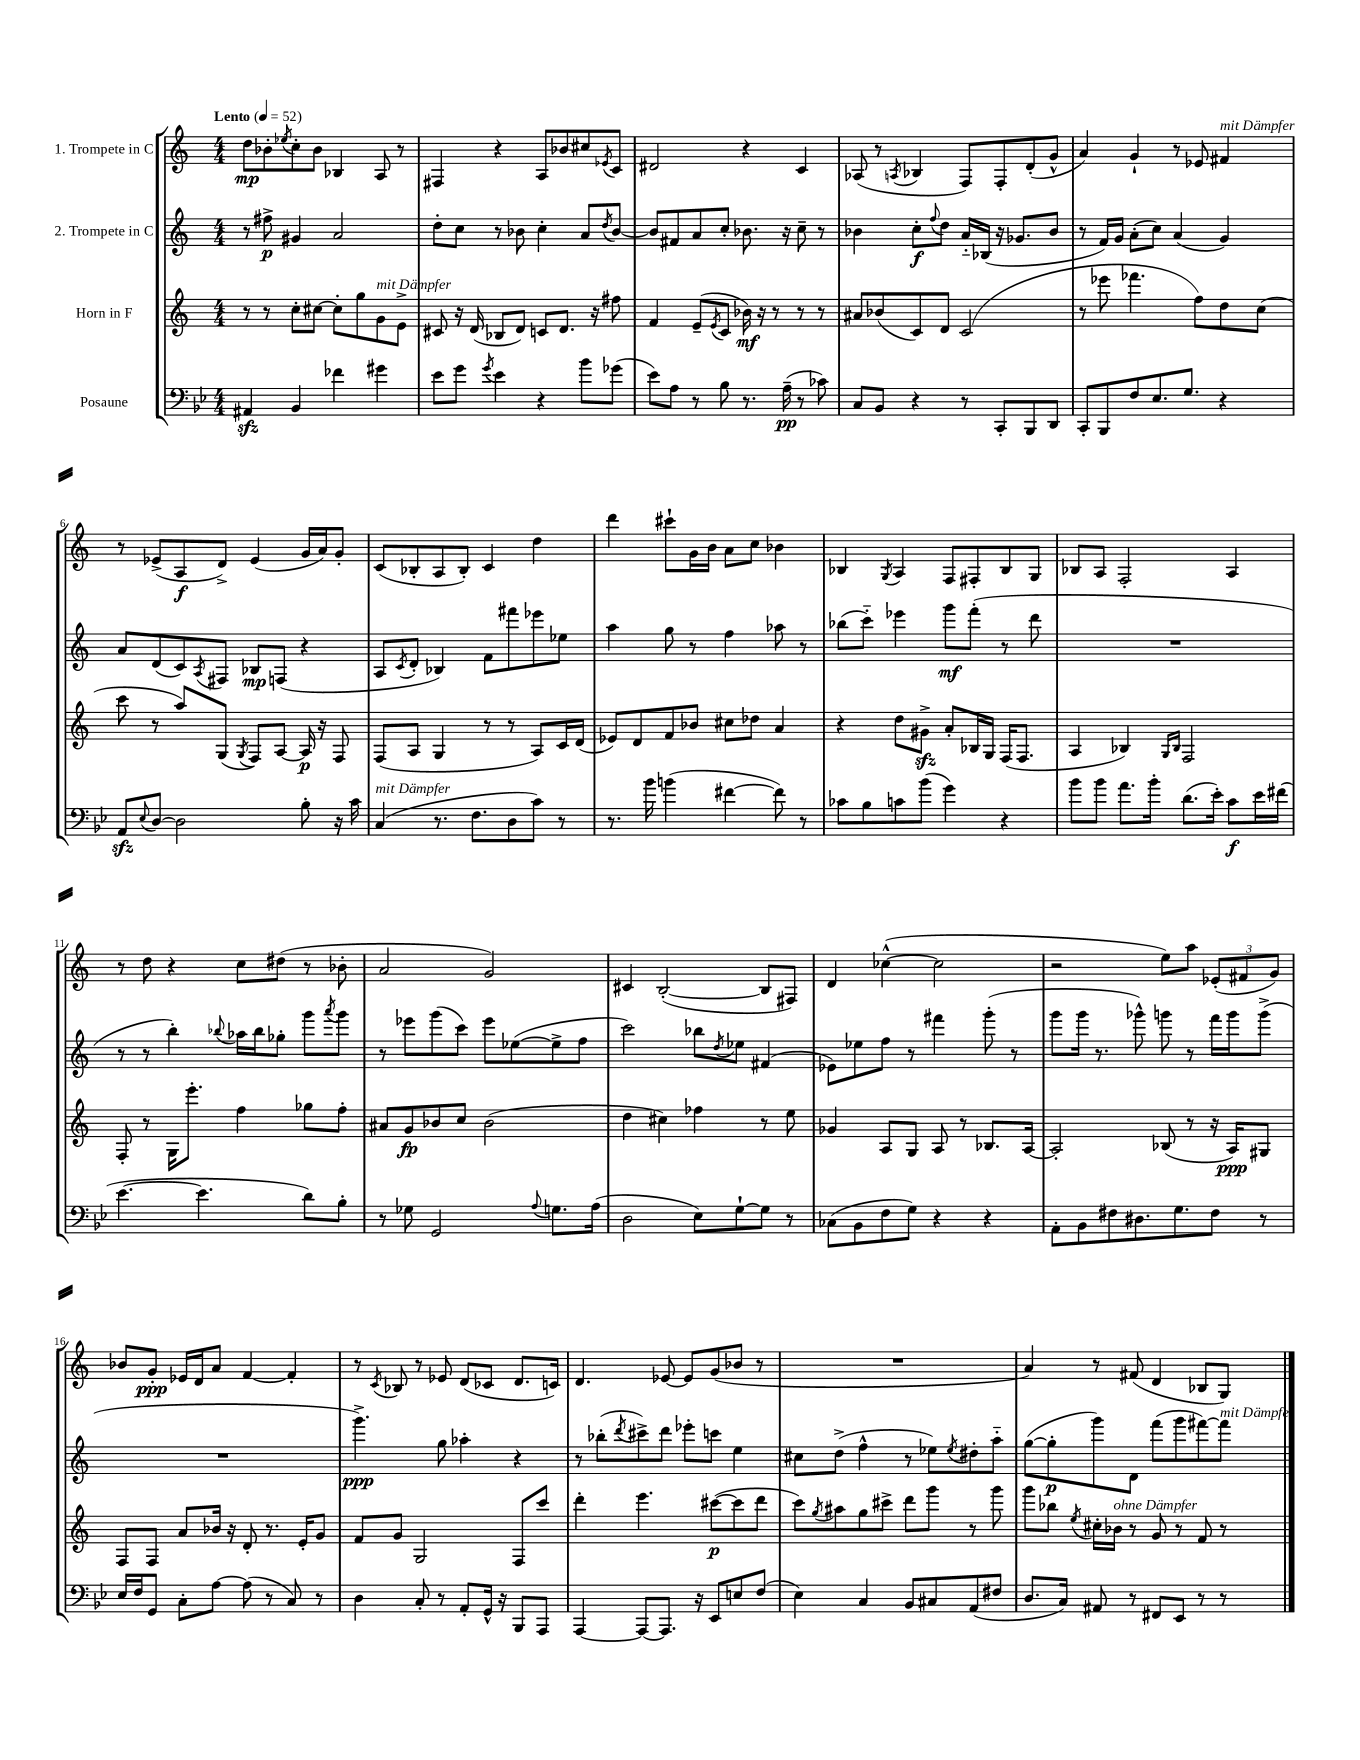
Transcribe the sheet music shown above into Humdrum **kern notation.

**kern	**dynam	**kern	**dynam	**kern	**dynam	**kern	**dynam
*part4	*part4	*part3	*part3	*part2	*part2	*part1	*part1
*staff4	*staff4	*staff3	*staff3	*staff2	*staff2	*staff1	*staff1
*I"Posaune	*	*I"Horn in F	*	*I"2. Trompete in C	*	*I"1. Trompete in C	*
*clefF4	*	*clefG2	*	*clefG2	*	*clefG2	*
*k[b-e-]	*	*k[]	*	*k[]	*	*k[]	*
*M4/4	*	*M4/4	*	*M4/4	*	*M4/4	*
*MM52	*	*MM52	*	*MM52	*	*MM52	*
=1	=1	=1	=1	=1	=1	=1	=1
!	!	!	!	!	!	!LO:TX:a:B:t=Lento	!
4AA#Xzz/	.	8r	.	8r	.	8dd\L	mp
.	.	8r	.	8ff#X^\	p	8b-X'\	.
.	.	.	.	.	.	8qee-X/	.
4BB-/	.	8cc'\L	.	4g#X/	.	8cc'\	.
.	.	[8cc#X\J	.	.	.	8b-\J	.
4f-X\	.	8cc#'\L]	.	2a/	.	4B-X/	.
.	.	8gg\	.	.	.	.	.
!	!	!LO:TX:a:i:t=mit Dämpfer	!	!	!	!	!
4g#X\	.	8g\	.	.	.	8A/	.
.	.	8e^\J	.	.	.	8r	.
=2	=2	=2	=2	=2	=2	=2	=2
8e-\L	.	8c#X/	.	8dd'\L	.	4F#X/	.
8g\J	.	16r	.	8cc\J	.	.	.
.	.	(16d/	.	.	.	.	.
8qg/	.	.	.	.	.	.	.
4e-\	.	8B-X/L	.	8r	.	4r	.
.	.	8d/J)	.	8b-X\	.	.	.
4r	.	8cn/L	.	4cc'\	.	8A/L	.
.	.	8.d/J	.	.	.	8b-X/	.
8b-\L	.	.	.	8a/L	.	8cc#X/	.
.	.	16r	.	.	.	.	.
.	.	.	.	8qdd/	.	8qe-X/	.
(8g-X\J	.	8ff#X\	.	[8b-/J	.	8c/J	.
=3	=3	=3	=3	=3	=3	=3	=3
8e-\L)	.	4f/	.	8b-/L]	.	2d#X/	.
8A\J	.	.	.	8f#X/	.	.	.
8r	.	(8e~/L	.	8a/	.	.	.
.	.	8qe/	.	.	.	.	.
8B-\	.	8c/J	.	8cc'/J	.	.	.
8.r	.	16b-X\)	mf	8.b-X\	.	4r	.
.	.	16r	.	.	.	.	.
.	.	8r	.	.	.	.	.
(16A~\	pp	.	.	16r	.	.	.
8r	.	8r	.	8cc~\	.	4c/	.
8c-X\)	.	8r	.	8r	.	.	.
=4	=4	=4	=4	=4	=4	=4	=4
8C/L	.	8a#X/L	.	4b-X\	.	(8A-X/	.
8BB-/J	.	(8b-X/	.	.	.	8r	.
.	.	.	.	.	.	8qAn/	.
4r	.	8c/)	.	8cc'\L	f	4B-X/	.
.	.	.	.	8qqff/	.	.	.
.	.	8d/J	.	8dd\J	.	.	.
8r	.	(2c/	.	16a/LL	.	8F/L)	.
.	.	.	.	(16B-X/JJ	.	.	.
8CC'/L	.	.	.	16r	.	8F'/	.
.	.	.	.	8.g-X/L	.	.	.
8BBB-/	.	.	.	.	.	(8d'/	.
8DD/J	.	.	.	8b-/J	.	8g^^/J	.
=5	=5	=5	=5	=5	=5	=5	=5
8CC'/L	.	8r	.	8r	.	4a/)	.
8BBB-/	.	8eee-X\	.	16f/LL)	.	.	.
.	.	.	.	16g/JJ	.	.	.
8F/	.	4.fff-X\	.	(8a'\L	.	4g`/	.
8.E-/	.	.	.	8cc\J)	.	.	.
.	.	.	.	(4a/	.	8r	.
8.G/J	.	.	.	.	.	.	.
.	.	8ff\L)	.	.	.	8e-X/	.
!	!	!	!	!	!	!LO:TX:a:i:t=mit Dämpfer	!
4r	.	8dd\	.	4g/)	.	4f#X/	.
.	.	(8cc\J	.	.	.	.	.
!!LO:LB:g=z
=6	=6	=6	=6	=6	=6	=6	=6
8AAzz/L	.	8ccc\	.	8a/L	.	8r	.
8qqE-/	.	.	.	.	.	.	.
[8D/J	.	8r	.	(8d/	.	(8e-X^/L	.
2D\]	.	8aa/L)	.	8c/)	.	8A/	f
.	.	.	.	8qA/	.	.	.
.	.	(8G/J	.	8F#X/J	.	8d^/J)	.
.	.	8qG/	.	.	.	.	.
.	.	8F/L)	.	8B-X/L	mp	(4e-/	.
.	.	[8A/J	.	(8Fn/J	.	.	.
8B-'\	.	16A/]	p	4r	.	16g/LL	.
.	.	16r	.	.	.	16a/J)	.
16r	.	8F/	.	.	.	8g'/J	.
16c\	.	.	.	.	.	.	.
=7	=7	=7	=7	=7	=7	=7	=7
!LO:TX:a:i:t=mit Dämpfer	!	!	!	!	!	!	!
(4C/	.	(8F/L	.	8A/L	.	(8c/L	.
.	.	.	.	8qc/	.	.	.
.	.	8A/J	.	8d'/J	.	8B-X'/	.
8.r	.	4G/	.	4B-X/)	.	8A/	.
.	.	.	.	.	.	8B-'/J)	.
8.F\L	.	.	.	.	.	.	.
.	.	8r	.	8f\L	.	4c/	.
8D\	.	8r	.	8fff#X\	.	.	.
8c\J)	.	8A/L)	.	8eee-X\	.	4dd\	.
8r	.	16c/L	.	8ee-X\J	.	.	.
.	.	(16d/JJ	.	.	.	.	.
=8	=8	=8	=8	=8	=8	=8	=8
8.r	.	8e-X/L)	.	4aa\	.	4ddd\	.
.	.	8d/	.	.	.	.	.
16b-\	.	.	.	.	.	.	.
(4bn\	.	8f/	.	8gg\	.	8ccc#X`\L	.
.	.	8b-X/J	.	8r	.	16g\L	.
.	.	.	.	.	.	16b\JJ	.
[4f#X\	.	8cc#X\L	.	4ff\	.	8a\L	.
.	.	8dd-X\J	.	.	.	8cc\J	.
8f#\])	.	4a/	.	8aa-X\	.	4b-X\	.
8r	.	.	.	8r	.	.	.
=9	=9	=9	=9	=9	=9	=9	=9
8c-X\L	.	4r	.	(8bb-X\L	.	4B-X/	.
8B-\	.	.	.	8ccc\J)	.	.	.
.	.	.	.	.	.	8qG/	.
8cn\	.	8dd\L	.	4eee-X\	.	4A/	.
(8b-\J	.	8g#Xzz^\J	.	.	.	.	.
4g\)	.	8a'/L	.	8ggg\L	mf	8F/L	.
.	.	16B-X/L	.	(8fff'\J	.	8F#X'/	.
.	.	16G/JJ	.	.	.	.	.
4r	.	(16F/KL	.	8r	.	8B-/	.
.	.	8.F/J	.	.	.	.	.
.	.	.	.	8ddd\	.	8G/J	.
=10	=10	=10	=10	=10	=10	=10	=10
8b-\L	.	4A/	.	1r	.	8B-X/L	.
8b-\J	.	.	.	.	.	8A/J	.
8.a\L	.	4B-X/)	.	.	.	2F'/	.
16b-'\Jk	.	.	.	.	.	.	.
.	.	16qqG/LL	.	.	.	.	.
.	.	16qqB-/JJ	.	.	.	.	.
(8.d\L	.	2F/	.	.	.	.	.
16e-'\Jk)	.	.	.	.	.	.	.
8c\L	f	.	.	.	.	4A/	.
16e-\L	.	.	.	.	.	.	.
(16f#X\JJ	.	.	.	.	.	.	.
!!LO:LB:g=z
=11	=11	=11	=11	=11	=11	=11	=11
[4.e-\	.	8F'/	.	8r	.	8r	.
.	.	8r	.	8r	.	8dd\	.
.	.	16G\KL	.	4bb'\)	.	4r	.
.	.	8.eee'\J	.	.	.	.	.
4.e-\]	.	.	.	.	.	.	.
.	.	.	.	8qqbb-X/	.	.	.
.	.	4ff\	.	16aa-X\LL	.	8cc\L	.
.	.	.	.	16bb-\J	.	.	.
.	.	.	.	8gg-X'\J	.	(8dd#X\J	.
8d\L)	.	8gg-X\L	.	8ggg\L	.	8r	.
.	.	.	.	8qaaa/	.	.	.
8B-'\J	.	8ff'\J	.	8ggg\J	.	8b-X'\	.
=12	=12	=12	=12	=12	=12	=12	=12
8r	.	8a#X/L	.	8r	.	2a/	.
8G-X\	.	8g/	fp	8eee-X\L	.	.	.
2GG/	.	8b-X/	.	(8ggg\	.	.	.
.	.	8cc/J	.	8ccc\J)	.	.	.
.	.	(2b-\	.	8eee-\L	.	2g/)	.
.	.	.	.	([8ee-X\	.	.	.
8qqA/	.	.	.	.	.	.	.
8.Gn\L	.	.	.	8ee-^\]	.	.	.
.	.	.	.	8ff\J	.	.	.
(16A\Jk	.	.	.	.	.	.	.
=13	=13	=13	=13	=13	=13	=13	=13
2D\	.	4dd\	.	2ccc\)	.	4c#X/	.
.	.	4cc#X\)	.	.	.	([2B'/	.
8E-\L)	.	4ff-X\	.	8bb-X\L	.	.	.
.	.	.	.	8qdd/	.	.	.
[8G`\	.	.	.	8ee-X\J	.	.	.
8G\J]	.	8r	.	(4f#X/	.	8B/L]	.
8r	.	8ee\	.	.	.	8F#X/J)	.
=14	=14	=14	=14	=14	=14	=14	=14
(8C-X\L	.	4g-X/	.	8e-X\L)	.	4d/	.
8BB-\	.	.	.	8ee-X\	.	.	.
8F\	.	8A/L	.	8ff\J	.	([4cc-X^^\	.
8G\J)	.	8G/J	.	8r	.	.	.
4r	.	8A/	.	4fff#X\	.	2cc-\]	.
.	.	8r	.	.	.	.	.
4r	.	8.B-X/L	.	(8ggg'\	.	.	.
.	.	.	.	8r	.	.	.
.	.	[16A/Jk	.	.	.	.	.
=15	=15	=15	=15	=15	=15	=15	=15
8AA'\L	.	2A'/]	.	8ggg\L	.	2r	.
8BB-\	.	.	.	16ggg\Jk	.	.	.
.	.	.	.	8.r	.	.	.
8F#X\	.	.	.	.	.	.	.
8.D#X\	.	.	.	8ggg-X^^\)	.	.	.
.	.	(8B-X/	.	8gggn\	.	8ee\L)	.
8.G\	.	.	.	.	.	.	.
.	.	8r	.	8r	.	8aa\J	.
8F#\J	.	16r	.	16fff\LL	.	(12e-X'/L	.
.	.	16A/KL)	ppp	16ggg\J	.	.	.
.	.	.	.	.	.	12f#X/	.
8r	.	8G#X/J	.	(8ggg^\J	.	.	.
.	.	.	.	.	.	12g/J)	.
!!LO:LB:g=z
=16	=16	=16	=16	=16	=16	=16	=16
16E-/LL	.	8F/L	.	1r	.	8b-X/L	.
16F/J	.	.	.	.	.	.	.
8GG/J	.	8F/J	.	.	.	8g'/J	ppp
8C'\L	.	8a/L	.	.	.	16e-X/LL	.
.	.	.	.	.	.	16d/J	.
[8A\J	.	16b-X/Jk	.	.	.	8a/J	.
.	.	16r	.	.	.	.	.
(8A\]	.	8d'/	.	.	.	[4f/	.
8r	.	8.r	.	.	.	.	.
8C/)	.	.	.	.	.	4f'/]	.
.	.	16e'/KL	.	.	.	.	.
8r	.	8g/J	.	.	.	.	.
=17	=17	=17	=17	=17	=17	=17	=17
4D\	.	8f/L	.	4.ggg^\)	ppp	8r	.
.	.	.	.	.	.	8qc/	.
.	.	8g/J	.	.	.	8B-X/	.
8C'/	.	2G/	.	.	.	8r	.
8r	.	.	.	8gg\	.	8e-X/	.
8AA'/L	.	.	.	4aa-X'\	.	(8d/L	.
16GG^^/Jk	.	.	.	.	.	8c-X/J	.
16r	.	.	.	.	.	.	.
8BBB-/L	.	8F/L	.	4r	.	8.d/L	.
8AAA/J	.	8ccc/J	.	.	.	.	.
.	.	.	.	.	.	16cn/Jk)	.
=18	=18	=18	=18	=18	=18	=18	=18
[4AAA/	.	4ddd'\	.	8r	.	4.d/	.
.	.	.	.	(8bb-X'\L	.	.	.
.	.	.	.	8qddd/	.	.	.
8AAA/L_	.	4.eee\	.	8ccc#X^\)	.	.	.
8.AAA/J]	.	.	.	8ddd\J	.	[8e-X/	.
.	.	.	.	8eee-X'\L	.	8e-/L]	.
16r	.	.	.	.	.	.	.
8EE-/L	.	([8ccc#X\L	p	8cccn\J	.	(8g/	.
8En/	.	8ccc#\]	.	4ee\	.	8b-X/J	.
(8F/J	.	8ddd\J	.	.	.	8r	.
=19	=19	=19	=19	=19	=19	=19	=19
4E-\)	.	8ccc\L)	.	8cc#X\L	.	1r	.
.	.	8qgg/	.	.	.	.	.
.	.	8aa#X\	.	(8dd^\J	.	.	.
4C/	.	8gg\	.	4ff^^\	.	.	.
.	.	8ccc#X^\J	.	.	.	.	.
8BB-/L	.	8ddd\L	.	8r	.	.	.
8C#X/	.	8ggg\J	.	8ee-X\L)	.	.	.
.	.	.	.	8qee-/	.	.	.
(8AA/	.	8r	.	8dd#X'\	.	.	.
8F#X/J	.	8ggg\	.	8aa\J	.	.	.
=20	=20	=20	=20	=20	=20	=20	=20
8.D/L	.	8ggg\L	.	([8gg\L	.	4a/)	.
.	.	8bb-X\J	.	8gg'\]	p	.	.
16C/Jk)	.	.	.	.	.	.	.
.	.	8qee/	.	.	.	.	.
8AA#X/	.	16cc#X'\LL	.	8ggg\)	.	8r	.
!	!	!LO:TX:a:i:t=ohne Dämpfer	!	!	!	!	!
.	.	16b-X\JJ	.	.	.	.	.
8r	.	8r	.	8d\J	.	(8f#X/	.
8FF#X/L	.	8g/	.	(8fff\L	.	4d/	.
8EE-/J	.	8r	.	8ggg\	.	.	.
8r	.	8f/	.	[8fff#X\)	.	8B-X/L	.
!	!	!	!	!LO:TX:a:i:t=mit Dämpfer	!	!	!
8r	.	8r	.	8fff#\J]	.	8G/J)	.
==	==	==	==	==	==	==	==
*-	*-	*-	*-	*-	*-	*-	*-
